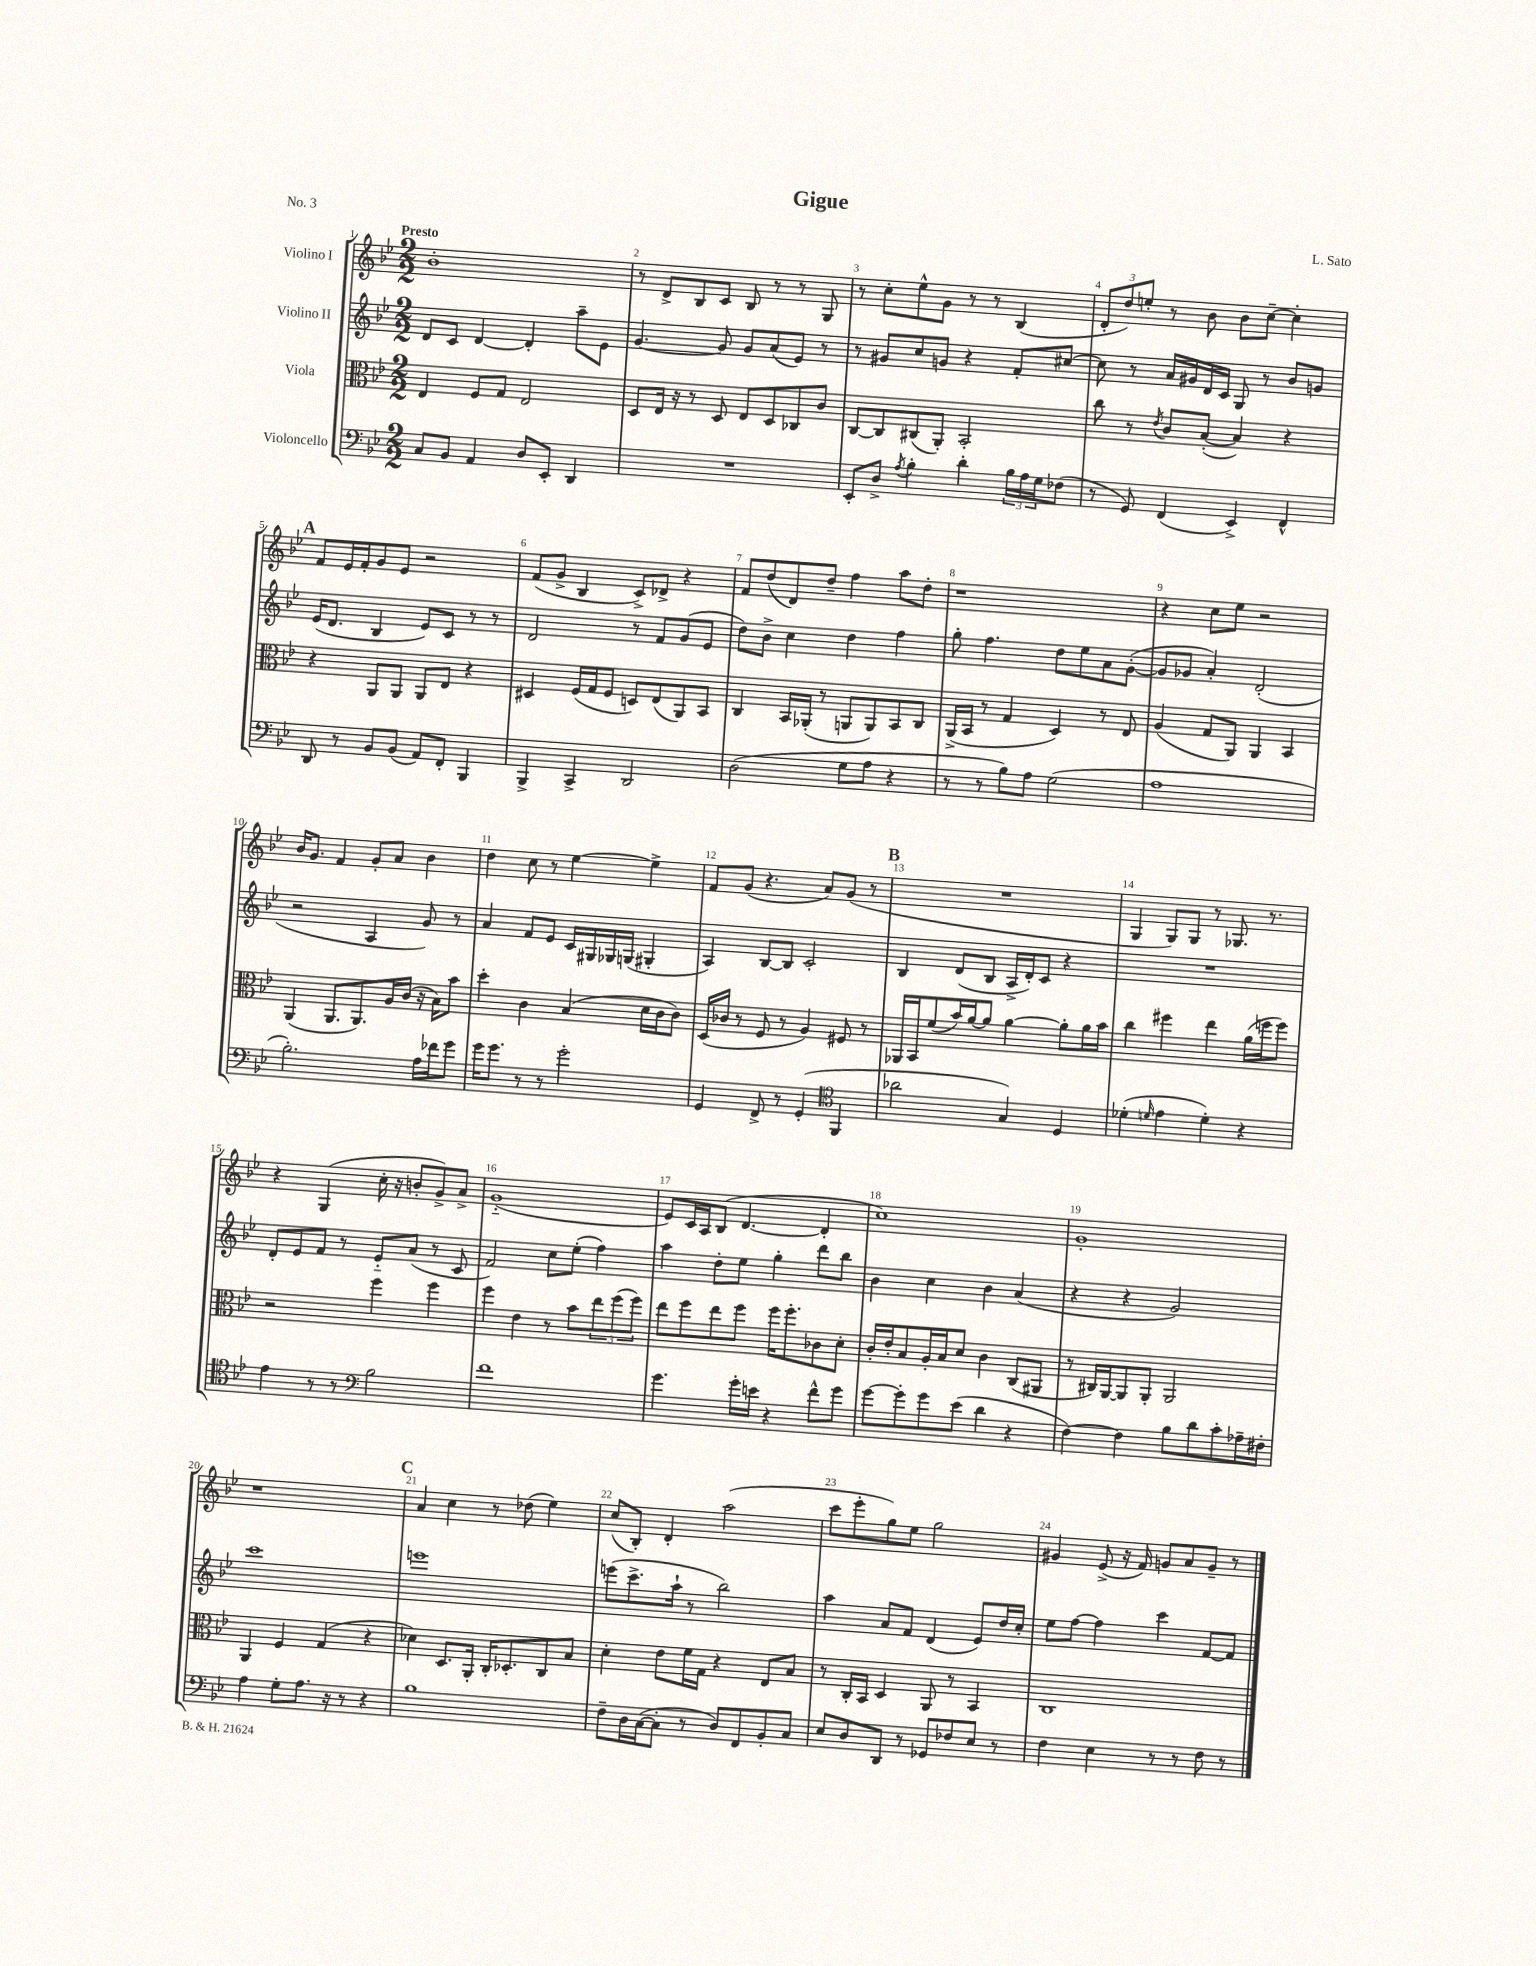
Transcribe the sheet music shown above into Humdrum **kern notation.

**kern	**kern	**kern	**kern
*staff4	*staff3	*staff2	*staff1
*clefF4	*clefC3	*clefG2	*clefG2
*k[b-e-]	*k[b-e-]	*k[b-e-]	*k[b-e-]
*M2/2	*M2/2	*M2/2	*M2/2
8C/L	4E-/	8d/L	1b-'
8BB-/J	.	8c/J	.
4AA/	8F/L	[4d/	.
.	8G/J	.	.
8D/L	2E-/	4d'/]	.
8EE-'/J	.	.	.
4DD/	.	8aa~\L	.
.	.	8e-\J	.
=	=	=	=
1r	8D/L	[4.g/	8r
.	16E-/Jk	.	8d^/L
.	16r	.	.
.	8r	.	8B-/
.	8D/	8g/]	8c/J
.	8E-/L	8g/L	8B-/
.	8D/	(8a/	8r
.	8C-/	8e-/J)	8r
.	8c/J	8r	8G/
=	=	=	=
8EE-'/L	[8C/L	8r	8r
8D^/J	8C/]	8g#/L	8cc'\L
8qA/	.	.	.
4B-'\	(8C#/	8cc/	8ee-^^\
.	8AA'/J)	8g/J	8g\J
4d'\	2BB-'/	4r	8r
.	.	.	8r
24B-\LL	.	8f'/L	(4B-/
24A\	.	.	.
24G\J	.	.	.
(8F-\J	.	[8cc#/J	.
=	=	=	=
8r	8cc\	8cc#\]	12d'/L
.	.	.	12dd/)
8GG/)	8r	8r	.
.	.	.	12ee'/J
.	8qe-/	.	.
(4FF/	8c/L	16a/LL	8r
.	.	16g#/	.
.	([8B-'/J	16d/	8b-\
.	.	16c/JJ	.
4EE-^/)	4B-/])	8G/	8b-\L
.	.	8r	[8cc~\J
4FF^^/	4r	8b-/L	4cc'\]
.	.	8g/J	.
=	=	=	=
8DD/	4r	(16e-/LK	8f/L
.	.	8.d/J	.
8r	.	.	16e-/L
.	.	.	16f'/J
8BB-/L	8AA/L	4B-/	8g/
(8BB-/J	8AA/J	.	8e-/J
8AA/L)	8AA/L	8e-/L)	2r
8FF'/J	8E-/J	8c/J	.
4BBB-/	4r	8r	.
.	.	8r	.
=	=	=	=
4BBB-^/	4D#/	2d/	(8f/L
.	.	.	8g^/J
4CC^/	(16F/LL	.	4B-/
.	16G/J	.	.
.	8F/J	.	.
2DD/	8D/L)	8r	8c^/L)
.	(8E-/	8f/L	8d-^/J
.	8AA/)	(8g/	4r
.	8BB-/J	8e-/J	.
=	=	=	=
(2D\	4C/	8dd\L)	8f/L
.	.	8b-^\J	(8dd/
.	16BB-/LL	4cc\	8d/)
.	(16AA-'/JJ	.	.
.	8r	.	8dd~/J
8G\L	8AA/L	4dd\	4ff\
8A\J	8AA/)	.	.
4r	8BB-/	4ff\	8aa\L
.	8C/J	.	8dd'\J
=	=	=	=
8r	(16AA^/LL	8gg'\	1r
.	16BB-/JJ	.	.
8r	8r	4.ff\	.
8B-\L)	4G/	.	.
8A\J	.	.	.
(2G\	4D/)	8dd\L	.
.	.	8ee-\	.
.	8r	8a\	.
.	8E-/	([8g'\J	.
=	=	=	=
1A	(4A/	8g/]L	4r
.	.	8g-/J	.
.	8G/L	4a'/)	8cc\L
.	8AA/J)	.	8ee-\J
.	4AA/	(2d'/	2r
.	4BB-/	.	.
=	=	=	=
2.B-'\)	(4AA/	2r	16b-/LK
.	.	.	8.g/J
.	8.AA/L	.	4f/
.	8.AA/)	.	.
.	.	4A/	8g'/L
.	16A/L	.	8a/J
.	(16c/JJ	.	.
16A\LL	16r	8g/)	4b-\
16f-\J	16B-\LK)	.	.
8g\J	8b-\J	8r	.
=	=	=	=
16g\LK	4dd'\	4a/	4dd\
8.g\J	.	.	.
8r	4c\	8f/L	8cc\
8r	.	8e-/J	8r
2g'\	(4B-/	16c/LL	[4ee-\
.	.	16G#/	.
.	.	16G-/	.
.	.	(16G/JJ	.
.	16d\LL	4G#'/	4ee-^\]
.	16c\J	.	.
.	8c\J)	.	.
=	=	=	=
4GG/	(16D/LL	4A/)	8f/L
.	16c-/JJ	.	.
.	8r	.	(8g/J
8FF^/	8F/	[8B-/L	4.r
8r	8r	8B-/]J	.
(4GG'/	4A/)	2c'/	.
.	.	.	8a/L)
*clefC4	*	*	*
4FF/	8F#/	.	(8g/J
.	8r	.	8r
=	=	=	=
2a-\	16AA-/LL	4B-/	1r
.	16BB-/J	.	.
.	(8f/	.	.
.	16b-/L)	(8d/L	.
.	[16a/J	.	.
.	8a/]J	8B-/J	.
4G/)	[4a\	16A^/LL	.
.	.	16d'/J)	.
.	.	8c/J	.
4D/	8a'\]L	4r	.
.	16a\L	.	.
.	16b-\JJ	.	.
=	=	=	=
(4d-'\	4cc\	1r	4G/
16qqd/	.	.	.
4e-\	4ff#\	.	8G/L)
.	.	.	8G/J
4d'\)	4ee-\	.	8r
.	.	.	8.G-/
4r	(16a\LL	.	.
.	16ff\J	.	8.r
.	8ff\J)	.	.
=	=	=	=
4e-\	2r	8d'/L	4r
.	.	8e-/	.
8r	.	8f/J	(4G/
8r	.	8r	.
*clefF4	*	*	*
2B-\	4ff\	8e-'~/L	16cc'\
.	.	.	16r
.	.	(8a/J	8b'/L
.	4ff\	8r	8g^/)
.	.	8c/	8a^/J
=	=	=	=
1f	4ff\	2f/)	(1g'~
.	4e-\	.	.
.	8r	8cc\L	.
.	8b-\L	(8ee-'\J	.
.	12ee-\	4ff\)	.
.	(12ff\	.	.
.	12ff\J)	.	.
=	=	=	=
4.g\	8ee-\L	4aa\	8e-/L)
.	8ff\	.	16c/L
.	.	.	16A/J
.	8ee-\	8dd'\L	(8B-/J
16g'\LL	8ff\J	8ee-\J	[4.d/
16e\JJ	.	.	.
4r	16ff\LK	4gg'\	.
.	8.ff'\	.	.
8f^^\L	8c-\	8ddd\L	4d'/]
8g\J	8d'\J	8bb-\J	.
=	=	=	=
[8g\L	16c'/LL	4b-\	1cc)
.	16e-'/J	.	.
8g'\]	8B-/	.	.
8g\	16A'/L	4cc\	.
.	16B-/J	.	.
(8e-\J	8d/J	.	.
4d\	4c\	4b-\	.
4r	(8C/L	(4a/	.
.	8AA#/J	.	.
=	=	=	=
[4F\)	8r	4r	1g'
.	16C#/LL)	.	.
.	[16AA/J	.	.
4F\]	8AA/]	4r	.
.	8AA'/J	.	.
8B-\L	2AA/	2g/)	.
8d\	.	.	.
8c'\	.	.	.
16A-~\L	.	.	.
16F#'\JJ	.	.	.
=	=	=	=
4A\	4AA/	1ccc	1r
8G'\L	4F/	.	.
8.A\J	.	.	.
.	(4G/	.	.
16r	.	.	.
8r	.	.	.
4r	4r	.	.
=	=	=	=
1B-	4d-\)	1eee	4a/
.	8.D/L	.	4cc\
.	16AA'/Jk	.	.
.	16C'/LK	.	8r
.	8.D-'/	.	.
.	.	.	(8dd-\
.	8C/	.	4ee-\)
.	8B-/J	.	.
=	=	=	=
8F~\L	4d'\	(8eee\L	(8cc/L
16D\L	.	8.ccc^\	8B-'/J)
([16C\J	.	.	.
8C'\]J	8e-\L	.	4d'/
.	.	16aa`\Jk	.
8r	16f\L	8r	.
.	16G\JJ	.	.
8D/L)	4r	2bb-\)	(2aa\
8FF/	.	.	.
8BB-'/	8E-/L	.	.
8C/J	8B-/J	.	.
=	=	=	=
8E-/L	8r	4aa\	8ccc\L
8D/	16C'/LL	.	8eee-'\
.	16BB-/JJ	.	.
8DD/J	4D/	8a/L	8gg\)
8r	.	8f/J	8ee-\J
8GG-/L	8AA/	(4d/	2gg\
8F-/	8r	.	.
8E-/J	4BB-/	8e-/L)	.
8r	.	16dd/L	.
.	.	16cc'/JJ	.
=	=	=	=
4F\	1C	8ee-\L	4g#/
.	.	[8ff\J	.
4E-\	.	4ff\]	(8e-^/
.	.	.	16r
.	.	.	16f/)
8r	.	4ccc\	8g/L
8r	.	.	8a/
8F\	.	[8f/L	8g~/J
8r	.	8f/]J	8r
==	==	==	==
*-	*-	*-	*-
